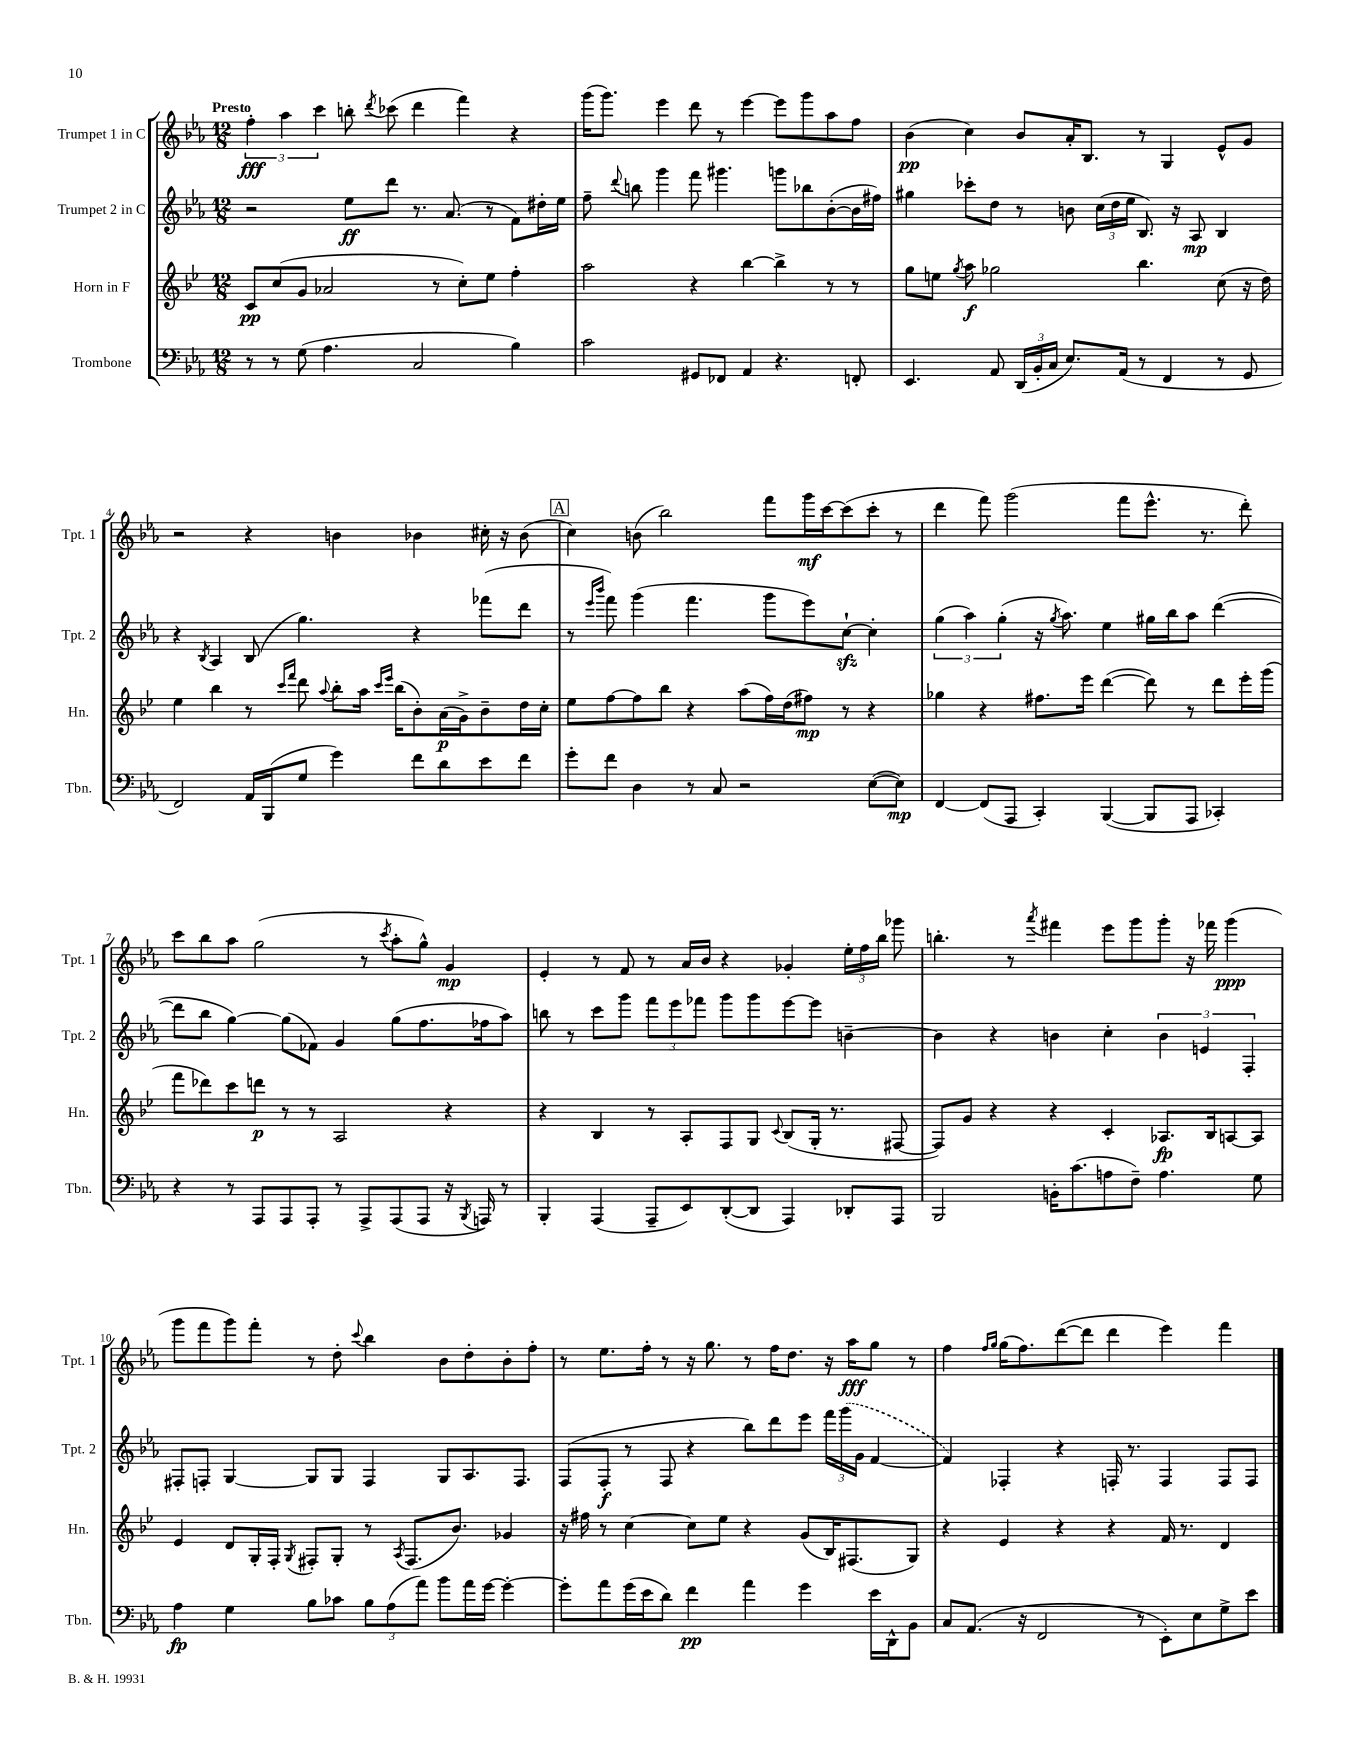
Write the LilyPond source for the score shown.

<<
\new StaffGroup <<
\new Staff = "s0" \with { instrumentName = "Trumpet 1 in C" shortInstrumentName = "Tpt. 1" } {
    \clef treble \key ees \major \numericTimeSignature \time 12/8 \tempo "Presto"
    \autoBeamOff \tuplet 3/2 { f''4-.\fff aes''4 c'''4 } b''8-. \acciaccatura { d'''8 } ces'''8( d'''4 f'''4) r4 |
    g'''16[( g'''8.]) ees'''4 d'''8 r8 ees'''4~ ees'''8[ g'''8 aes''8 f''8] |
    bes'4\pp( c''4) bes'8[ aes'16-. bes8.] r8 g4 ees'8[-^ g'8] |
    r2 r4 b'4 bes'4 cis''16-. r16 bes'8( |
    \mark \markup { \box "A" } c''4) b'8( bes''2) f'''8[ g'''16\mf c'''16~ c'''8( c'''8]-. r8 |
    d'''4 f'''8) g'''2( f'''8[ ees'''8.]-^ r8. d'''8-.) |
    c'''8[ bes''8 aes''8] g''2( r8 \acciaccatura { c'''8 } aes''8[-. g''8]-^) g'4\mp |
    ees'4-. r8 f'8 r8 aes'16[ bes'16] r4 ges'4-. \tuplet 3/2 { ees''16[-. f''16 bes''16] } ges'''8 |
    b''4.-. r8 \acciaccatura { aes'''8 } fis'''4 ees'''8[ g'''8 g'''8]-. r16 fes'''16 g'''4\ppp( |
    g'''8[ f'''8 g'''8) f'''8]-. r8 d''8-. \appoggiatura { c'''8 } bes''4 bes'8[ d''8-. bes'8-. f''8]-. |
    r8 ees''8.[ f''16]-. r8 r16 g''8. r8 f''16[ d''8.] r16 aes''16[\fff g''8] r8 |
    f''4 \grace { f''16[ g''16] } g''16[( f''8.) d'''8~( d'''8] d'''4 ees'''4) f'''4 \bar "|." |
}
\new Staff = "s1" \with { instrumentName = "Trumpet 2 in C" shortInstrumentName = "Tpt. 2" } {
    \clef treble \key ees \major \numericTimeSignature \time 12/8
    \autoBeamOff r2 ees''8[\ff d'''8] r8. aes'8.( r8 f'8[) dis''16-. ees''16] |
    f''8-- \appoggiatura { d'''8 } b''8 g'''4 f'''8 gis'''4. g'''8[ bes''8 bes'8~-.( bes'16 fis''16]) |
    gis''4 ces'''8[-. d''8] r8 b'8 \tuplet 3/2 { c''16[( d''16 ees''16] } bes8.) r16 aes8\mp bes4 |
    r4 \acciaccatura { bes8 } aes4 bes8( g''4.) r4 fes'''8[( d'''8] |
    \mark \markup { \box "A" } r8 \grace { ees'''16[ bes'''16] } f'''8) g'''4( f'''4. g'''8[ ees'''8) c''8]~-!\sfz c''4-. |
    \tuplet 3/2 { g''4( aes''4) g''4-.( } r16 \acciaccatura { g''8 } aes''8.) ees''4 gis''16[ bes''16 aes''8] d'''4~( |
    d'''8[ bes''8] g''4~) g''8[( fes'8]) g'4 g''8[( f''8. fes''16 aes''8]) |
    b''8 r8 c'''8[ g'''8] \tuplet 3/2 { f'''8[ ees'''8 fes'''8] } g'''8[ g'''8 ees'''8~ ees'''8] b'4~-- |
    b'4 r4 b'4 c''4-. \tuplet 3/2 { b'4 e'4 f4-. } |
    fis8[-. f8]-. g4~ g8[ g8] f4 g8[ aes8. f8.] |
    f8[( f8]-.\f r8 f8 r4 bes''8[) d'''8 ees'''8] \tuplet 3/2 { f'''16[ \once \slurDashed g'''16( g'16] } f'4~ |
    f'4) fes4-. r4 f16-. r8. f4 f8[ f8] \bar "|." |
}
\new Staff = "s2" \with { instrumentName = "Horn in F" shortInstrumentName = "Hn." } {
    \clef treble \key bes \major \numericTimeSignature \time 12/8
    \autoBeamOff c'8[\pp c''8( g'8] aes'2 r8 c''8[-.) ees''8] f''4-. |
    a''2 r4 bes''4~ bes''4-> r8 r8 |
    g''8[ e''8] \acciaccatura { g''8 } a''8\f ges''2 bes''4. c''8( r16 d''16) |
    ees''4 bes''4 r8 \grace { c'''16[ f'''16] } d'''8 \appoggiatura { a''8 } bes''8[-. a''16] \grace { c'''16[ ees'''16] } bes''16[( bes'8-.) a'16\p( g'16->) bes'8-- d''16 c''16]-. |
    \mark \markup { \box "A" } ees''8[ f''8~ f''8 bes''8] r4 a''8[( f''16) d''16( fis''8]\mp) r8 r4 |
    ges''4 r4 fis''8.[ ees'''16] d'''4~( d'''8) r8 d'''8[ ees'''16-. g'''16]( |
    f'''8[ des'''8) c'''8 d'''8]\p r8 r8 a2 r4 |
    r4 bes4 r8 a8[-. f8 g8] \appoggiatura { c'8 } bes8[( g16]-. r8. fis8~ |
    fis8[) g'8] r4 r4 c'4-. aes8.[\fp bes16 a8~ a8] |
    ees'4 d'8[ g16-. f16]-. \acciaccatura { g8 } fis8[-. g8]-. r8 \acciaccatura { a8 } fis8.[( bes'8.]) ges'4 |
    r16 fis''16 r8 c''4~ c''8[ ees''8] r4 g'8[( bes16) fis8.( g8]) |
    r4 ees'4 r4 r4 f'16 r8. d'4 \bar "|." |
}
\new Staff = "s3" \with { instrumentName = "Trombone" shortInstrumentName = "Tbn." } {
    \clef bass \key ees \major \numericTimeSignature \time 12/8
    \autoBeamOff r8 r8 g8( aes4. c2 bes4) |
    c'2 gis,8[ fes,8] aes,4 r4. f,8-. |
    ees,4. aes,8 \tuplet 3/2 { d,16[( bes,16-. c16] } ees8.[) aes,16]( r8 f,4 r8 g,8 |
    f,2) aes,16[ bes,,16( g8] g'4) f'8[ d'8 ees'8 f'8] |
    \mark \markup { \box "A" } g'8[-. f'8] d4 r8 c8 r2 ees8[~( ees8]\mp) |
    f,4~ f,8[( aes,,8] c,4-.) bes,,4~( bes,,8[ aes,,8] ces,4-.) |
    r4 r8 aes,,8[ aes,,8 aes,,8]-. r8 aes,,8[-> aes,,8( aes,,8] r16 \acciaccatura { bes,,8 } a,,16) r8 |
    bes,,4-. aes,,4( aes,,8[-- ees,8) d,8~-.( d,8] aes,,4) des,8[-. aes,,8] |
    bes,,2 b,16[-. c'8.( a8 f8]--) a4. g8 |
    aes4\fp g4 bes8[ ces'8] \tuplet 3/2 { bes8[ aes8( aes'8]) } bes'8[ aes'16 g'16]~ g'4~-. |
    g'8[-. aes'8 g'16( ees'16 d'8]) f'4\pp aes'4 g'4 ees'16[ d,16-^ bes,8] |
    c8[ aes,8.]( r16 f,2 r8 ees,8[-.) ees8 g8-> ees'8] \bar "|." |
}
>>
>>
